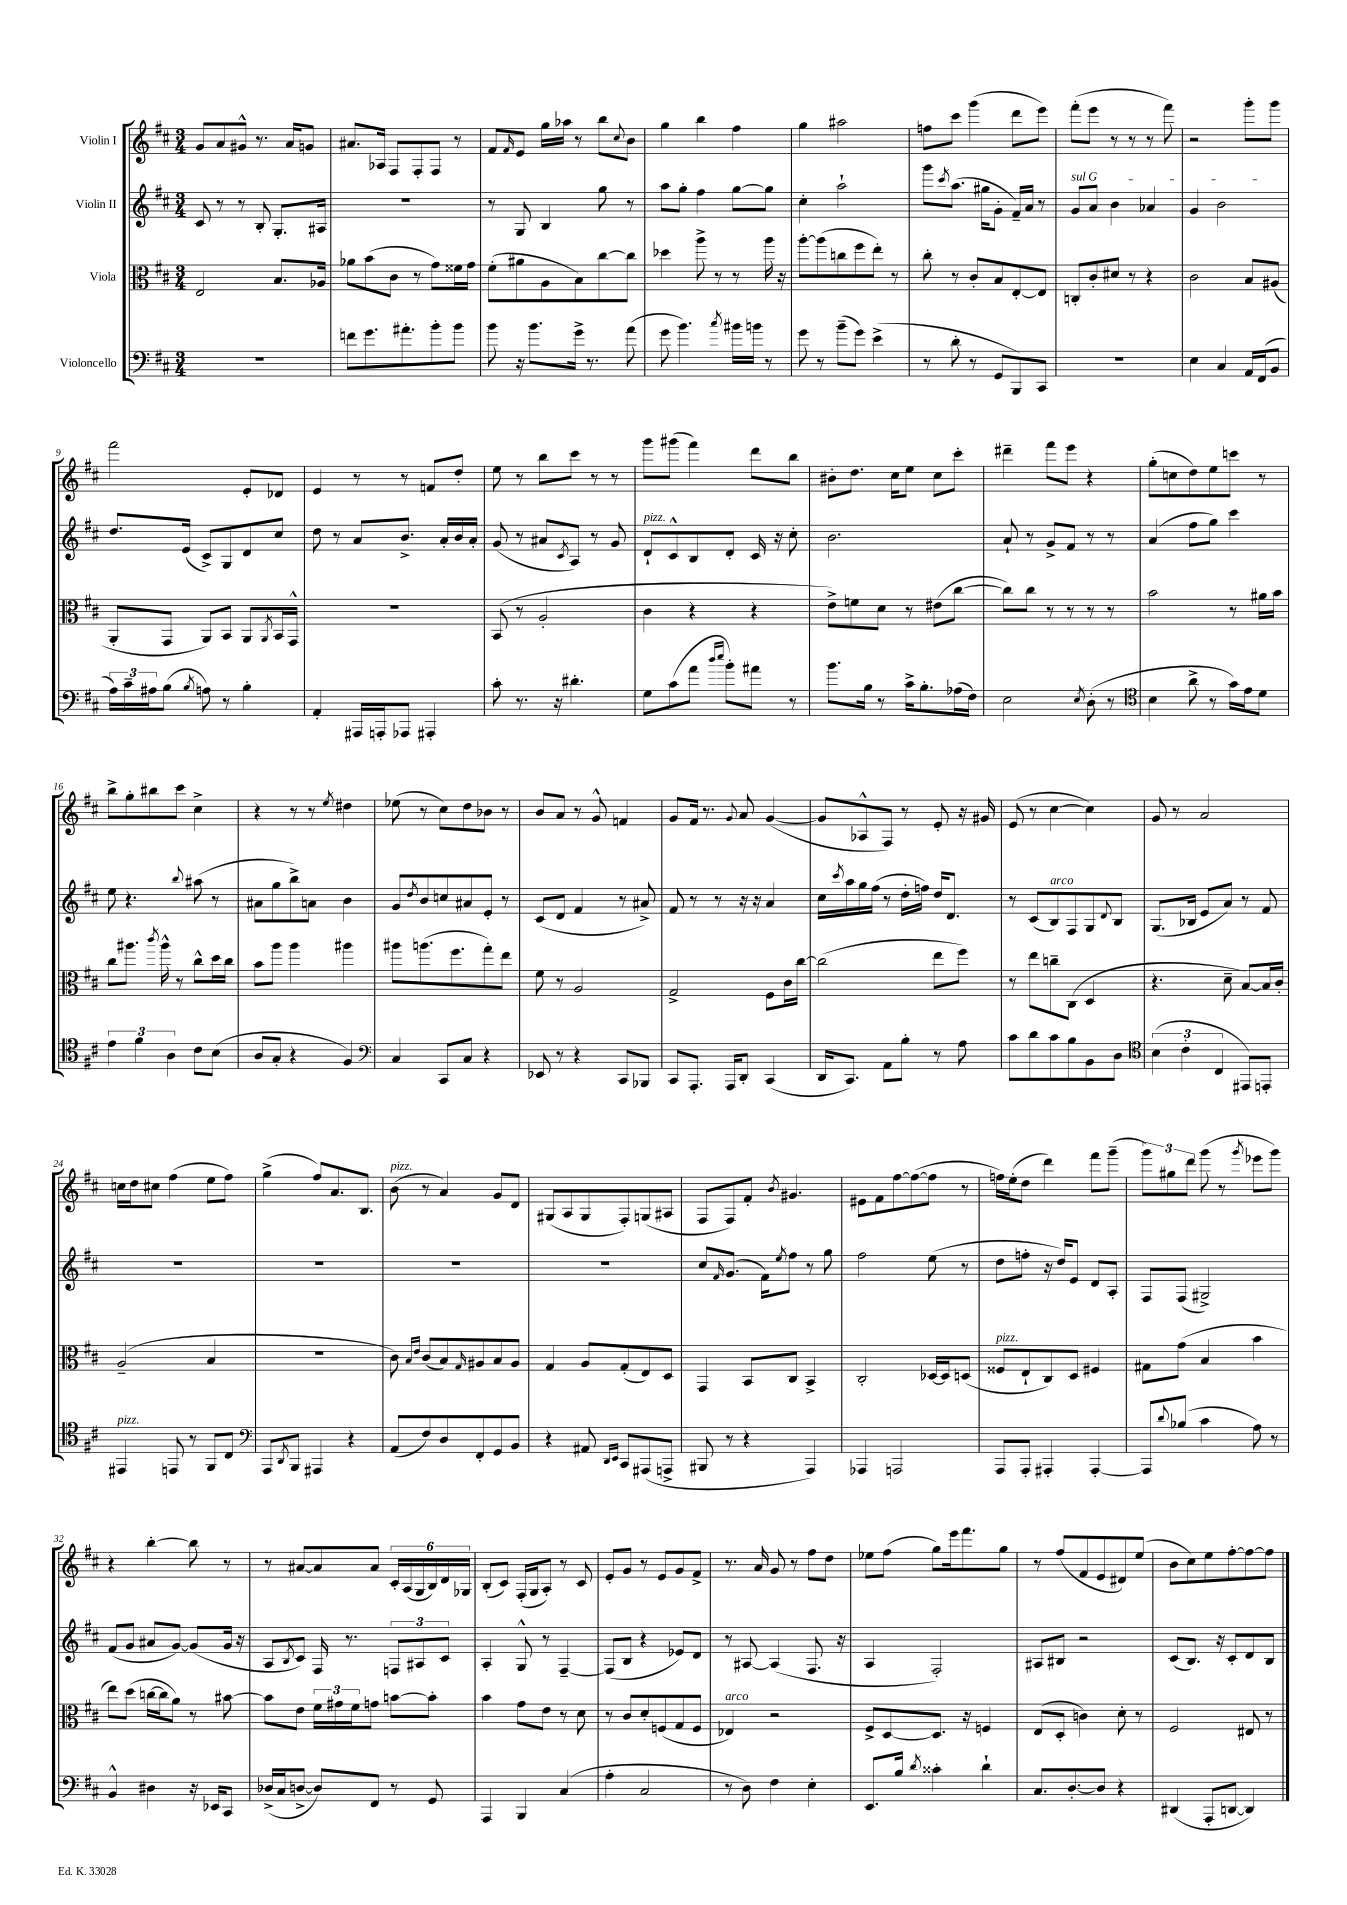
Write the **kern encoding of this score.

**kern	**kern	**kern	**kern
*staff4	*staff3	*staff2	*staff1
*clefF4	*clefC3	*clefG2	*clefG2
*k[f#c#]	*k[f#c#]	*k[f#c#]	*k[f#c#]
*M3/4	*M3/4	*M3/4	*M3/4
2.r	2E	8c#	8g
.	.	8r	8a
.	.	8r	8g#^^
.	.	8B'	8.r
.	8.B	8.G'	.
.	.	.	16a
.	.	.	8g
.	16A-	16A#	.
=	=	=	=
8f	8a-	2.r	8.a#
8.g	(8b	.	.
.	.	.	16A-
.	8c#	.	8F#
8.a#'	.	.	.
.	8r	.	8F#'
8b'	8g)	.	8F#
8b	16f##	.	8r
.	16g	.	.
=	=	=	=
8b	(8f#'	8r	8f#
.	.	.	16qqf#
16r	8a#	8G	8e
8.b	.	.	.
.	8A	4B	16gg
.	.	.	16aa-
16g^	8B)	.	8r
8.r	.	.	.
.	[8cc#	8gg	8bb
.	.	.	8qqcc#
(8a	8cc#]	8r	8b
=	=	=	=
8g	4dd-	8aa	4gg
4.b)	.	8gg'	.
.	8aa^	4ff#	4bb
.	8r	.	.
8qcc#	.	.	.
16b#	8r	[8gg	4ff#
16b	.	.	.
8r	16aa	8gg]	.
.	16r	.	.
=	=	=	=
8g	[8aa'	4cc#'	4gg
8r	(8aa]	.	.
(8b~	8cc	2aa`	2aa#
8g)	8ff#	.	.
(4e^	8ee')	.	.
.	8r	.	.
=	=	=	=
8r	8cc#'	8ggg	8ff
.	.	8qccc#	.
8d'	8r	(8.aa	8ccc#
8r	8c#'	.	(4ggg
.	.	16gg#	.
8GG	8B	8g'	.
8BBB)	[8E'	16f#~)	8ddd
.	.	16a	.
8CC#	8E]	8r	8eee)
=	=	=	=
2.r	8C'	8g	(8fff#'
.	8c#'	8a	8eee
.	8d#	4b	8r
.	8r	.	8r
.	4r	4a-	8r
.	.	.	8fff#)
=	=	=	=
4E	2c#	4g	2r
4C#	.	2b	.
16AA	8B	.	8ggg'
(16FF#	.	.	.
8BB	(8A#	.	8ggg
=	=	=	=
24A)	8AA'	8.dd	2fff#
24c#~	.	.	.
24A#	.	.	.
(8B	8GG	.	.
.	.	(16e	.
8qB	.	.	.
8A)	8AA)	8c#^)	.
8r	8BB	8G	.
4B'	8AA	8d	8e'
.	8qAA	.	.
.	16BB	8cc#	8d-
.	16GG^^	.	.
=	=	=	=
4AA'	2.r	8dd	4e
.	.	8r	.
16AAA#	.	8a	8r
16AAA'	.	.	.
8AAA-	.	8.b^	8r
4AAA#'	.	.	8f
.	.	16a'	.
.	.	16b	8dd'
.	.	16a'	.
=	=	=	=
8c#'	(8BB	(8g	8ee
8.r	8r	8r	8r
.	2A'	8a#	8bb
16r	.	.	.
.	.	8qc#	.
4.d#'	.	8A)	8ccc#
.	.	8r	8r
.	.	8g	8r
=	=	=	=
8G	4c#	8d`	8ggg
(8c#	.	8c#^^	(8ggg#
8a	4r	8B	4fff#)
16qqdd	.	.	.
16qqee	.	.	.
8b')	.	8d'	.
8a#	4r	16c#	8ddd
.	.	16r	.
8r	.	8cc#'	8bb
=	=	=	=
8.b	8e^)	2.b	8b#'
.	8f	.	8.dd
16B	.	.	.
8r	8d	.	.
.	.	.	16cc#
16c#^	8r	.	8ee
8.B'	.	.	.
.	(8e#	.	8cc#
(16A-	[8cc#	.	8ccc#'
16F#)	.	.	.
=	=	=	=
2E	8cc#])	8a`	4ddd#~
.	8cc#	8r	.
.	8r	8g^	8fff#
.	8r	8f#	8eee
8qE	.	.	.
(8D'	8r	8r	4r
8r	8r	8r	.
=	=	=	=
*clefC4	*	*	*
4B	2b	(4a	(8gg'
.	.	.	8cc
8a^	.	8ff#	8dd)
8r	.	8gg)	8ee
16g)	8r	4ccc#	8ccc
16e	.	.	.
8d	16a#	.	8r
.	16b	.	.
=	=	=	=
6e	8cc#	8ee	8bb^
.	8.aa#	4.r	8gg'
6f#	.	.	.
.	.	.	8bb#
.	8qccc#	.	.
.	16aa#^^	.	.
6A	.	.	.
.	8r	.	8ccc#
.	.	8qqbb	.
8c#	8cc#^^	(8aa#	4cc#^
(8B	16dd	8r	.
.	16cc#	.	.
=	=	=	=
8A	8b	8a#	4r
8G'	8aa	8gg	.
4r	4aa	8bb^)	8r
.	.	8a	8r
.	.	.	8qee
4F#)	4aa#	4b	4dd#
=	=	=	=
*clefF4	*	*	*
4C#	8aa#	8g	(8ee-
.	.	8qdd	.
.	(8.aa	8b	8r
8CC#	.	8cc	8cc#)
.	8.ff#	.	.
8C#	.	8a#	8dd
4r	8gg')	8e'	8b-
.	8ee	8r	8r
=	=	=	=
8EE-	8f#	(8c#	8b
8r	8r	8d	8a
4r	2A	4f#	8r
.	.	.	8g^^
8CC#	.	8r	4f
8BBB-	.	8a#^)	.
=	=	=	=
8CC#	2G^	8f#	8g
8.AAA'	.	8r	16f#
.	.	.	8.r
.	.	8r	.
16AAA	.	.	.
.	.	.	8qqg
8DD'	.	16r	8a
.	.	16r	.
(4CC#	8F#	4a	([4g
.	16c#	.	.
.	[16cc#	.	.
=	=	=	=
16DD	(2cc#]	16cc#	8g]
.	.	8qccc#	.
8.CC#)	.	16aa	.
.	.	16gg	8A-^^
.	.	(16ff#	.
8AA	.	8r	8F#)
8B'	.	16dd'	8r
.	.	16ff)	.
8r	8ee	16dd	8e'
.	.	8.d	.
8A	8ff#)	.	16r
.	.	.	16g#
=	=	=	=
8c#	8r	8r	(8e
8d	8ee	(8c#	8r
8c#	8cc~	8B)	[4cc#
8B	(8C#	8F#	.
8BB	4D	8G	4cc#])
.	.	8qqd	.
8D	.	8B	.
=	=	=	=
*clefC4	*	*	*
(6B	4.r	(8.G	8g
.	.	.	8r
6c#'	.	.	.
.	.	16B-	.
.	.	8e	2a
6C#	.	.	.
.	8d~	8a)	.
8EE#)	[8B)	8r	.
8EE'	16B]	8f#	.
.	16c#'	.	.
=	=	=	=
4EE#	(2A~	2.r	16cc
.	.	.	16dd
.	.	.	8cc#
8EE	.	.	(4ff#
8r	.	.	.
8FF#	4B	.	8ee
8C#	.	.	8ff#)
=	=	=	=
*clefF4	*	*	*
8AAA	2.r	2.r	(4gg^
8qDD	.	.	.
8BBB	.	.	.
4AAA#	.	.	8ff#)
.	.	.	8.a
4r	.	.	.
.	.	.	8.B
=	=	=	=
(8AA	8c#)	2.r	(8b
.	16qqB	.	.
.	16qqe	.	.
8F#)	(8c#	.	8r
8D	8B)	.	4a)
.	16qqG	.	.
8FF#'	8A#	.	.
8GG	8B	.	8g
8BB	8A#	.	8d
=	=	=	=
4r	4G	2.r	(8G#
.	.	.	8A
8AA#	8A	.	8G#
16qqDD	.	.	.
16qqEE	.	.	.
8CC#	(8G'	.	8F#')
(8AAA#	8E)	.	(8G
8AAA^	8D	.	8A#
=	=	=	=
8BBB#	4GG	8cc#	8F#
.	.	16qqf#	.
8r	.	(8.g	8F#)
4r	8BB	.	8f#'
.	.	16f#)	.
.	.	8qee	8qb
.	8C#	8ff#	4.g#
4AAA)	4BB^	8r	.
.	.	8gg	.
=	=	=	=
4AAA-	2C#'	2ff#	8e#
.	.	.	8f#
2AAA	.	.	[8ff#
.	.	.	(8ff#_
.	[16D-	(8ee	8ff#]
.	16D-]	.	.
.	(8D	8r	8r
=	=	=	=
8AAA	8F##	8dd	16ff)
.	.	.	(16ee'
8AAA'	8E`	8ff'	8dd
4AAA#'	8C#)	16r	4ddd)
.	.	16dd)	.
.	8D	8e	.
[4AAA#'	4F#	8d	8fff#
.	.	8A'	(8ggg~
=	=	=	=
8AAA#]	8G#	8F#	12ggg)
.	.	.	12gg#
8qqd	.	.	.
(8B-	(8g	(8F#	.
.	.	.	12ddd
4c#	4B	2G#^)	(8ggg
.	.	.	8r
.	.	.	8qggg
8A)	4b	.	8eee-
8r	.	.	8ggg)
=	=	=	=
4BB^^	8ee)	(8f#	4r
.	(8dd	8g	.
4D#	[16cc	8a#	[4bb'
.	16cc]	.	.
.	8a)	[8g)	.
16r	8r	(8g]	8bb]
16EE-	.	.	.
8CC#	[8b#	16g	8r
.	.	16r	.
=	=	=	=
(16D-^	8b#]	8A	8r
16C#	.	.	.
.	.	8qB	.
[8D^	8e	8c#)	[8a#
8D])	24f#	16F#	8a#]
.	24g#	.	.
.	.	8.r	.
.	24f#	.	.
8FF#	8g	.	8a#
8r	[8b	12F	24c#'
.	.	.	(24A
.	.	12A#	24G
8GG	8b']	.	24B)
.	.	12c#	24d
.	.	.	24G-
=	=	=	=
4AAA	4b	4A'	(8B'
.	.	.	8c#)
4BBB	8g	8G^^	(16F#'
.	.	.	16G
.	8e	8r	8A')
(4C#	8r	[4F#~	8r
.	8d	.	8c#
=	=	=	=
4A'	8r	(8F#]	8e'
.	8c#	8B	8g
2C#	8d'	4r	8r
.	(8F	.	8e
.	8G	8e-)	8g
.	8F	8d	8f#^
=	=	=	=
8r	4E-)	8r	8.r
8D)	.	[8A#	.
.	.	.	16a
4F#	2r	(4A#]	8g
.	.	.	8r
4E'	.	8.F#	8ff#
.	.	.	8dd
.	.	16r	.
=	=	=	=
8.EE	8F#^	4A	8ee-
.	[8D	.	(8ff#
16B	.	.	.
8qd	.	.	.
4c##'	8.D]	2F#')	8gg)
.	.	.	16eee
.	16r	.	8.fff#
4d`	4F	.	.
.	.	.	8gg
=	=	=	=
8.C#	(8E	8A#	8r
.	8D'	8B#	(8ff#
[8.D'	.	.	.
.	4c)	2r	8f#
8D]	.	.	8e
4r	8d'	.	8d#)
.	8r	.	(8ee
=	=	=	=
(4DD#	2F#	(8c#	8b
.	.	8.B)	8cc#)
8AAA'	.	.	8ee
.	.	16r	.
[8DD	.	8c#'	[8ff#'
4DD])	8E#	8d	8ff#_
.	8r	8B	8ff#]
==	==	==	==
*-	*-	*-	*-
